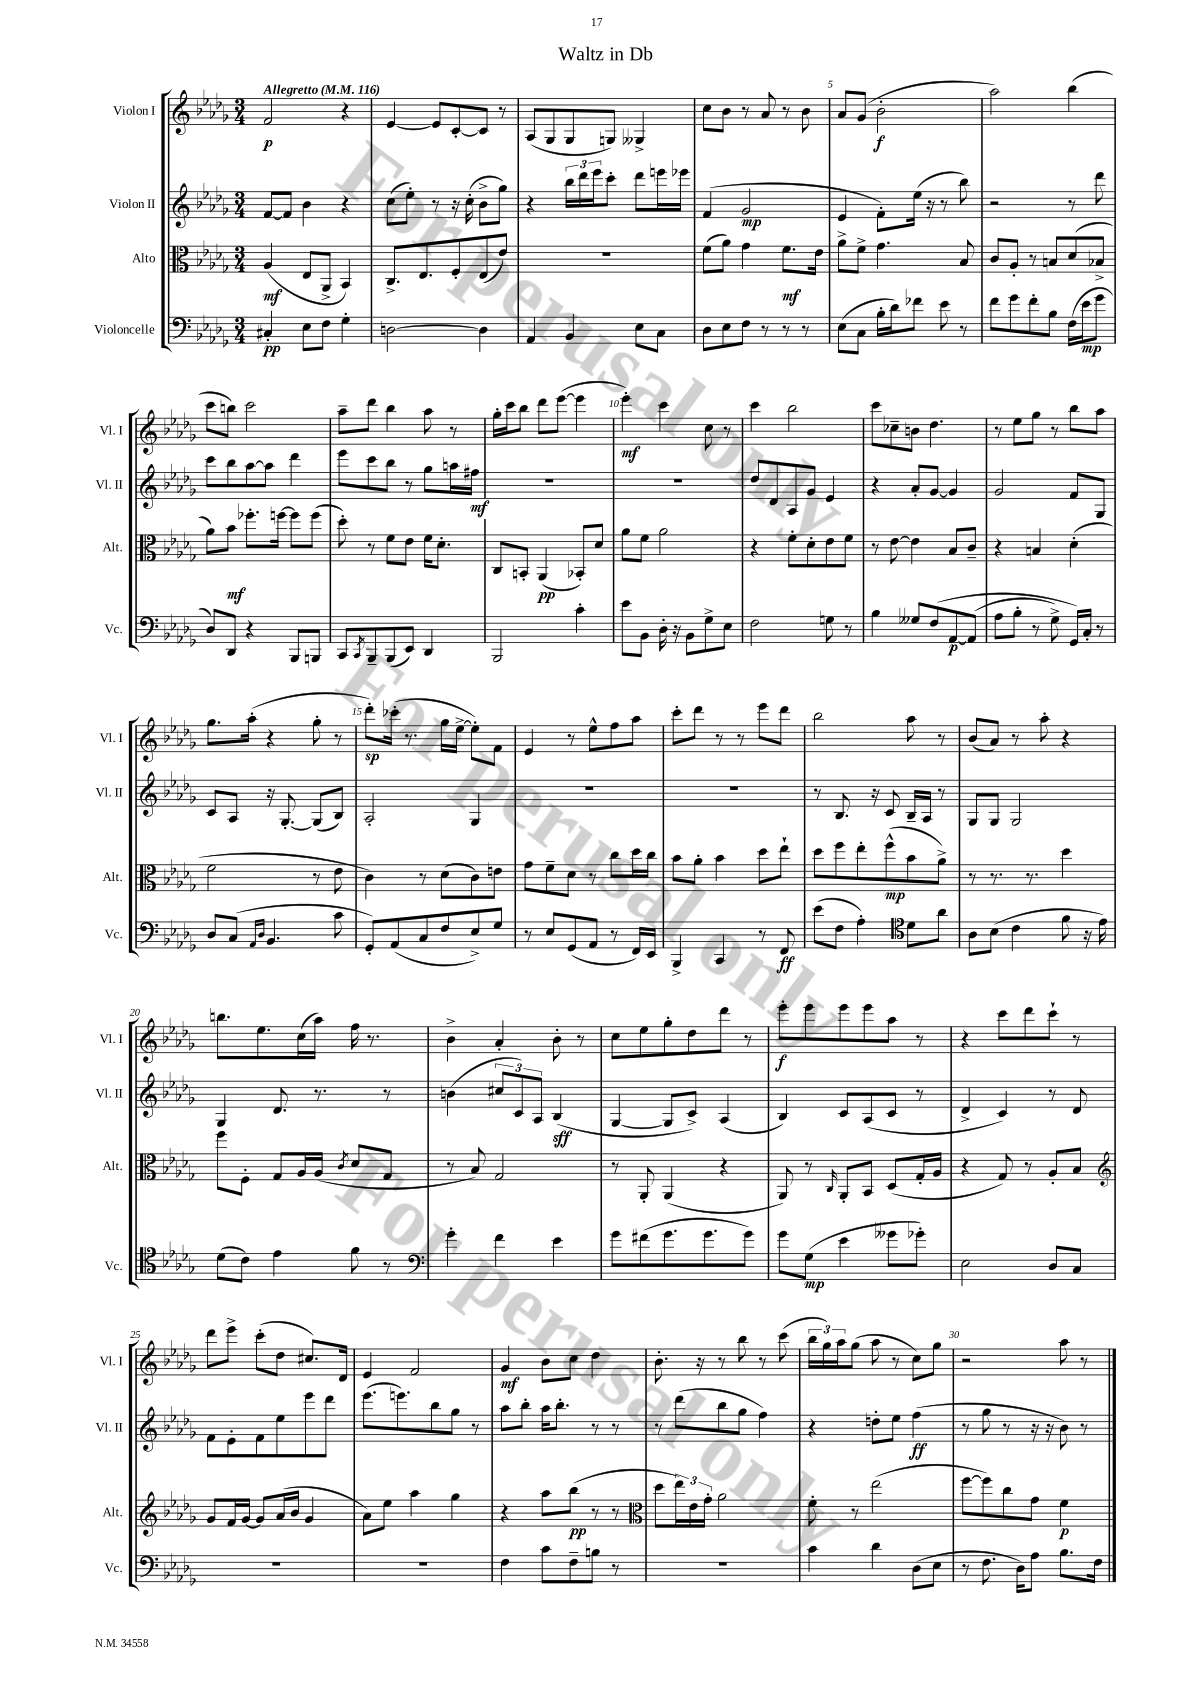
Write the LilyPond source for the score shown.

\header { title = "Waltz in Db" }
<<
\new StaffGroup <<
\new Staff = "s0" \with { instrumentName = "Violon I" shortInstrumentName = "Vl. I" } {
    \clef treble \key des \major \numericTimeSignature \time 3/4 \tempo "Allegretto" 4 = 116
    f'2\p r4 |
    ees'4~ ees'8 c'8~-. c'8 r8 |
    aes8( ges8 ges8 g8) geses4-> |
    c''8 bes'8 r8 aes'8 r8 bes'8 |
    aes'8 ges'8( bes'2-.\f |
    aes''2) bes''4( |
    c'''8 b''8) c'''2 |
    aes''8-- des'''8 bes''4 aes''8 r8 |
    ges''16-. c'''16 bes''8 des'''8 ees'''8~( ees'''4 |
    ees'''4-.\mf) c'''4 c''8 r8 |
    c'''4 bes''2 |
    c'''8 ces''8-- b'8 des''4. |
    r8 ees''8 ges''8 r8 bes''8 aes''8 |
    ges''8. aes''16-.( r4 ges''8-. r8 |
    des'''8-.\sp) ces'''16-.( r8. ges''16 ees''16~-> ees''8-.) f'8 |
    ees'4 r8 ees''8-^ f''8 aes''8 |
    c'''8-. des'''8 r8 r8 ees'''8 des'''8 |
    bes''2 aes''8 r8 |
    bes'8( aes'8) r8 aes''8-. r4 |
    b''8. ees''8. c''16( aes''16) f''16 r8. |
    bes'4-> aes'4-. bes'8-. r8 |
    c''8 ees''8 ges''8-. des''8 des'''8 r8 |
    ees'''8-.\f ees'''8 ees'''8 ees'''8 aes''8 r8 |
    r4 c'''8 des'''8 c'''8-! r8 |
    des'''8 ees'''8-> c'''8-.( des''8 cis''8.) des'16 |
    ees'4 f'2 |
    ges'4\mf bes'8 c''8 des''4 |
    bes'8.-. r16 r8 bes''8 r8 c'''8( |
    \tuplet 3/2 { bes''16 ges''16) aes''16 } ges''8( aes''8 r8 c''8) ges''8 |
    r2 aes''8 r8 \bar "|." |
}
\new Staff = "s1" \with { instrumentName = "Violon II" shortInstrumentName = "Vl. II" } {
    \clef treble \key des \major \numericTimeSignature \time 3/4
    f'8~ f'8 bes'4 r4 |
    c''8( ees''8-.) r8 r16 c''16-.( bes'8-> ges''8) |
    r4 \tuplet 3/2 { bes''16 des'''16 ees'''16 } c'''8-. des'''8 e'''16 ees'''16 |
    f'4( ges'2\mp |
    ees'4 f'8-.) ees''16( r16 r8 bes''8) |
    r2 r8 des'''8 |
    c'''8 bes''8 aes''8~ aes''8 des'''4 |
    ees'''8 c'''8 bes''8 r8 ges''8 a''16 fis''16\mf |
    R2. |
    R2. |
    des''8 des'8 aes8 ges'8 ees'4 |
    r4 aes'8-. ges'8~ ges'4 |
    ges'2 f'8 ges8 |
    c'8 aes8 r16 ges8.~-. ges8( bes8) |
    aes2-. ges4 |
    R2. |
    R2. |
    r8 bes8. r16 c'8 bes16-- aes16 r8 |
    ges8 ges8 ges2 |
    ges4 des'8. r8. r8 |
    b'4( \tuplet 3/2 { cis''8 c'8) aes8 } bes4\sff( |
    ges4~ ges8 c'8->) aes4( |
    bes4) c'8 aes8( c'8 r8 |
    des'4-> c'4) r8 des'8 |
    f'8 ees'8-. f'8 ees''8 ees'''8 des'''8 |
    ees'''8.( e'''8.) bes''8 ges''8 r8 |
    aes''8 bes''8-. aes''16 bes''8.-. r8 r8 |
    r8 des'''8( bes''8 ges''8 f''4) |
    r4 d''8-. ees''8 f''4\ff( |
    r8 ges''8 r8 r16 r16 bes'8) r8 \bar "|." |
}
\new Staff = "s2" \with { instrumentName = "Alto" shortInstrumentName = "Alt." } {
    \clef alto \key des \major \numericTimeSignature \time 3/4
    aes4\mf( ees8 aes,8-> bes,4) |
    c8.-> ees8. f8-. ees8( ees'8) |
    R2. |
    f'8( aes'8) ges'4 f'8.\mf ees'16 |
    aes'8-> f'8-> ges'4. bes8 |
    c'8 aes8-. r8 b8 des'8( bes8-> |
    aes'8) bes'8\mf fes''8.-. f''16~ f''8 f''8( |
    des''8-.) r8 f'8 ees'8 f'16 des'8.-. |
    c8 b,8-. aes,4\pp( bes,8-.) des'8 |
    aes'8 f'8 aes'2 |
    r4 f'8-. des'8-. ees'8 f'8 |
    r8 ees'8~ ees'4 bes8 c'8-- |
    r4 b4 des'4-.( |
    f'2 r8 ees'8 |
    c'4) r8 des'8( c'8) e'8 |
    ges'8 f'8-- des'8 r8 c''8 des''16 c''16 |
    bes'8 aes'8-. bes'4 des''8 ees''8-! |
    des''8 f''8 ees''8-. f''8-^\mp( bes'8 aes'8->) |
    r8 r8. r8. des''4 |
    f''8 f8-. ges8 aes16 aes16( \acciaccatura { c'8 } des'8 ges8 |
    r8 bes8) ges2 |
    r8 aes,8-. aes,4( r4 |
    aes,8) r8 \grace { c16 } aes,8-. bes,8 des8( ges16-. aes16 |
    r4 ges8) r8 aes8-. bes8 |
    \clef treble ges'8 f'16 ges'16~ ges'8 aes'16( bes'16 ges'4 |
    aes'8) ees''8 aes''4 ges''4 |
    r4 aes''8 bes''8\pp( r8 r8 |
    \clef alto des''8 \tuplet 3/2 { ees''16) ees'16 ges'16-. } aes'2 |
    f'8-. r8 ees''2( |
    f''8~ f''8) c''8 ges'8 f'4\p \bar "|." |
}
\new Staff = "s3" \with { instrumentName = "Violoncelle" shortInstrumentName = "Vc." } {
    \clef bass \key des \major \numericTimeSignature \time 3/4
    cis4-.\pp ees8 f8 ges4-. |
    d2~ d4 |
    aes,4 bes,4 ees8 c8 |
    des8 ees8 f8 r8 r8 r8 |
    ees8( c8 bes16-. des'16) fes'8 ees'8 r8 |
    f'8 ges'8 f'8-. bes8 f16( ees'16\mp ges'8 |
    des8) des,8 r4 bes,,8 b,,8 |
    c,8 \acciaccatura { c,8 } bes,,8-- bes,,8( ees,8) des,4 |
    bes,,2 c'4-. |
    ees'8 bes,8 des16-. r16 bes,8 ges8-> ees8 |
    f2 g8 r8 |
    bes4 geses8 f8\( aes,8~\p aes,8( |
    aes8 bes8-. r8 ges8->) ges,16\) c16-. r8 |
    des8 c8( \grace { aes,16 des16 } bes,4. c'8 |
    ges,8-.) aes,8( c8 f8 ees8->) ges8 |
    r8 ees8 ges,8( aes,8 r8 f,16) ees,16 |
    bes,,4-> c,4 r8 f,8\ff |
    ees'8( f8 aes4-.) \clef tenor des'8 aes'8 |
    aes8 bes8( c'4 f'8 r16 ees'16) |
    des'8( c'8) ees'4 f'8 r8 |
    \clef bass ges'4-. f'4 ees'4 |
    ges'8 fis'8( ges'8. ges'8. ges'8) |
    ges'8 ges8\mp( ees'4 geses'8 ges'8-.) |
    ees2 des8 c8 |
    R2. |
    R2. |
    f4 c'8 f8-- b8 r8 |
    R2. |
    c'4 des'4 des8( ees8 |
    r8 f8. des16) aes8 bes8. f16 \bar "|." |
}
>>
>>
\layout { \context { \Score \override BarNumber.break-visibility = ##(#f #t #t) barNumberVisibility = #(every-nth-bar-number-visible 5) } }
